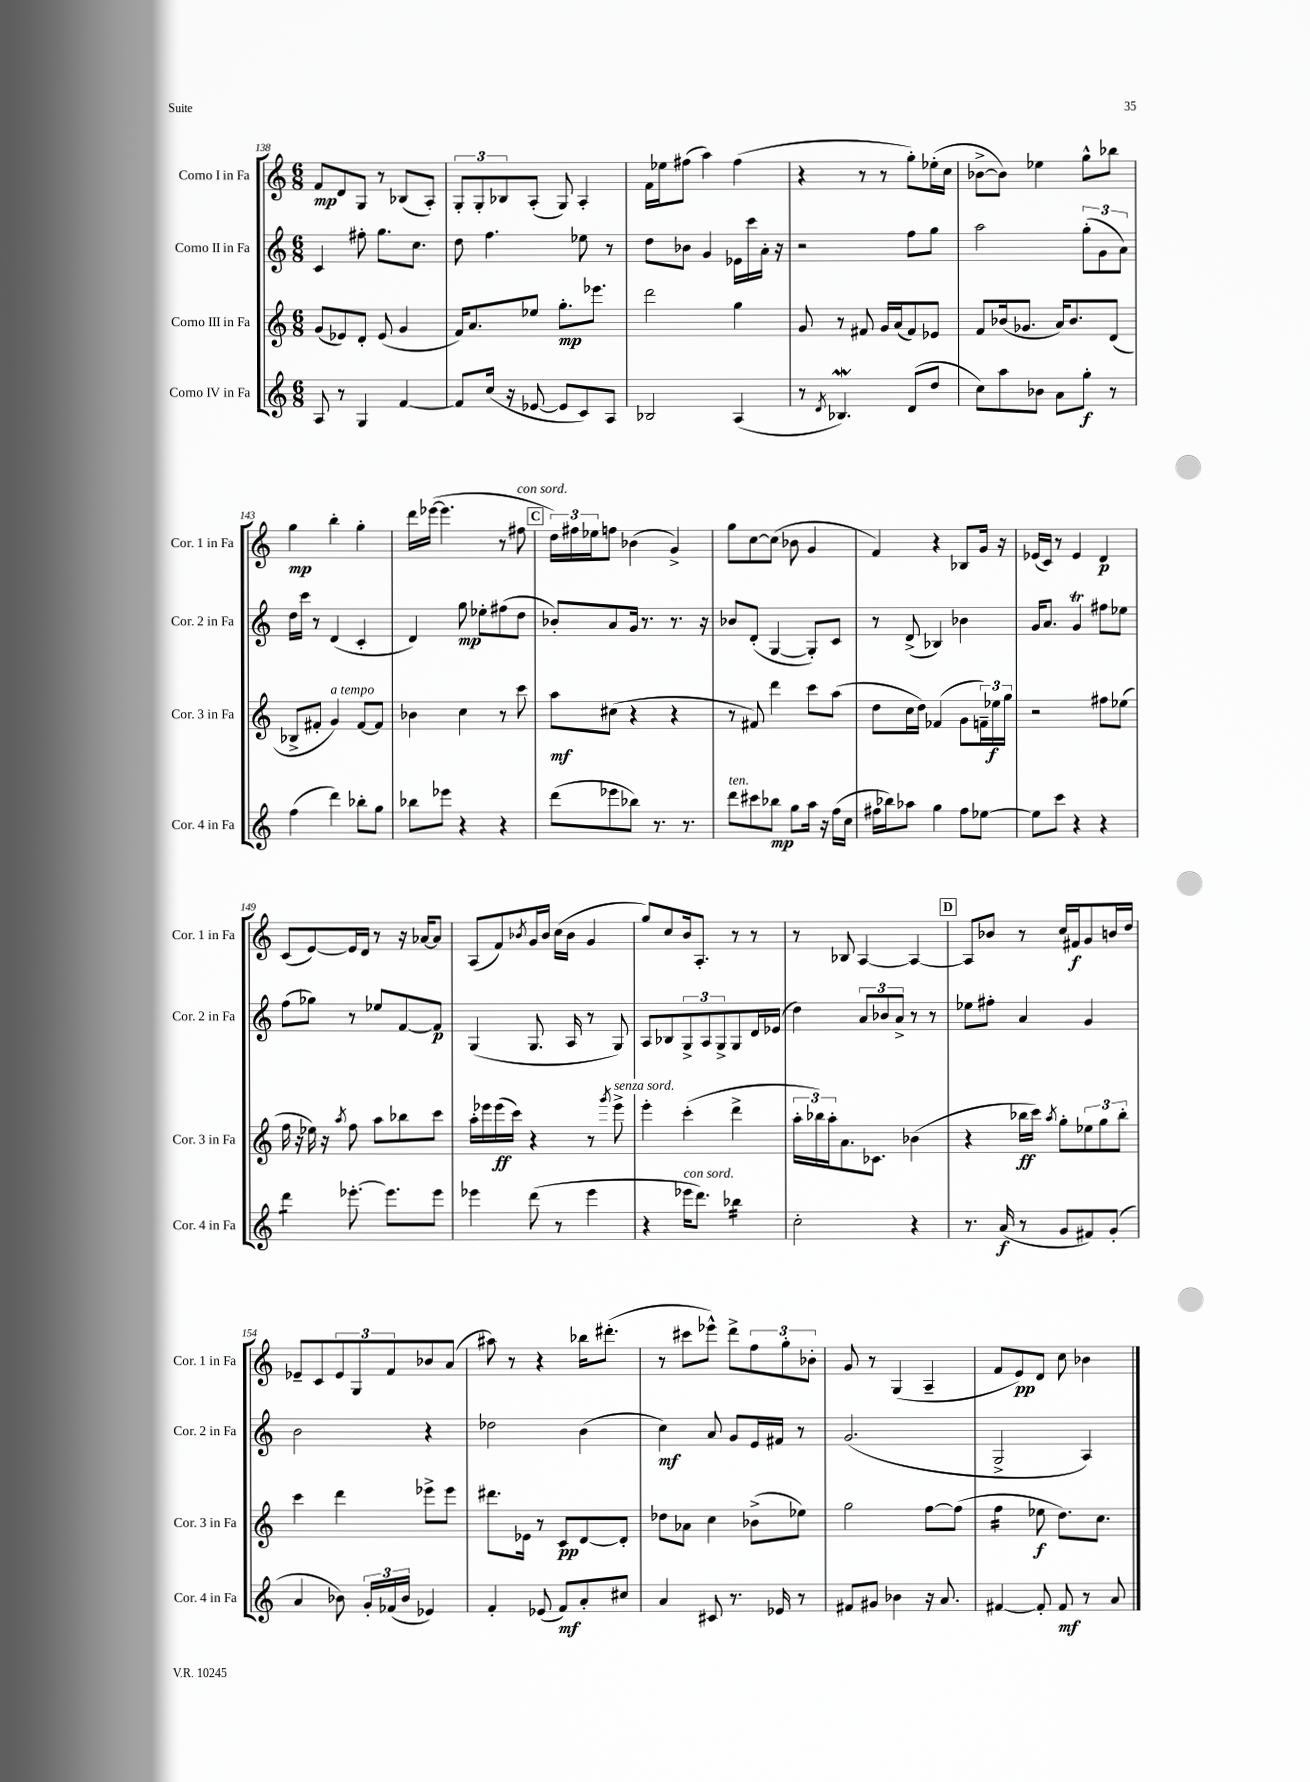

**kern	**kern	**kern	**kern
*staff4	*staff3	*staff2	*staff1
*clefG2	*clefG2	*clefG2	*clefG2
*k[]	*k[]	*k[]	*k[]
*M6/8	*M6/8	*M6/8	*M6/8
8A/	(8g/L	4c/	8f/L
8r	8e-/)	.	8d/
4G/	8d'/J	8ff#'\	8G/J
.	(8e-/	8.gg\L	8r
[4f/	4g/	.	(8B-/L
.	.	8.cc\J	.
.	.	.	8A'/J)
=	=	=	=
8f/]L	16f/LK)	8dd\	12G'/L
.	8.a/	.	.
.	.	.	12G'/
(16cc/Jk	.	4.ff\	.
.	.	.	12B-/
16r	.	.	.
[8e-/	8ee-/J	.	(8A'/J
8e-/]L	8.gg'\L	.	8G/)
8c/)	.	8ee-\	4A'/
.	8.eee-\J	.	.
8A/J	.	8r	.
=	=	=	=
2B-/	2ddd\	8dd\L	16f\LL
.	.	.	16ee-\J
.	.	8b-\J	(8ff#\J
.	.	4g/	4aa\)
(4A/	4gg\	16e-\LL	(4ff#\
.	.	16ccc\	.
.	.	16a'\JJ	.
.	.	16r	.
=	=	=	=
8r	8g/	2r	4r
8qd/	.	.	.
4.B-/)	8r	.	.
.	8f#/	.	8r
.	16g/LL	.	8r
.	(16a/J	.	.
(8d/L	8f#/)	8ff\L	8gg'\L)
8dd/J	8e-/J	8gg\J	(16ee-'\L
.	.	.	16cc\JJ
=	=	=	=
8cc\L)	8f/L	2aa\	[8b-^\L
8aa\	(16b-/k	.	8b-\]J)
.	8.g-/J	.	.
8b-\J	.	.	4ee-\
8a\L	16a/LK)	.	.
.	8.b-/	.	.
8gg'\J	.	(12gg'\L	8gg^^\L
.	.	12g\	.
8r	(8d/J	.	8bb-\J
.	.	12a\J)	.
=	=	=	=
(4ff\	8B-^/L	16dd\LL	4gg\
.	.	16ccc\JJ	.
.	8f#'/J	8r	.
4ddd\)	4g/)	(4d/	4bb'\
8bb-'\L	[8f#/L	4c'/	4gg'\
8gg\J	8f#/]J	.	.
=	=	=	=
8bb-\L	4b-\	4d/)	16ddd\LL
.	.	.	([16eee-\JJ
8eee-\J	.	.	4.eee-\]
4r	4cc\	8gg\	.
.	.	8ee-'\L	.
4r	8r	(8ff#\	8r
.	8ccc\	8dd\J	8ff#\
=	=	=	=
(8ddd\L	8aa\L	8b-'/L)	24dd\LL)
.	.	.	24ff#\
.	.	.	24ee-\J
8eee-\	(8cc#\J	8a/	8ff\J
8bb-\J)	4r	16g/Jk	(4b-\
.	.	8.r	.
8.r	.	.	.
.	4r	8.r	4g^/)
8.r	.	.	.
.	.	16r	.
=	=	=	=
8ddd\L	8r	8b-/L	8gg\L
8ccc#\	8f#/)	(8d'/J	[8cc\
8bb-\J	4ddd\	[4G/	(8cc\]J
8gg\L	.	.	8b-\
16aa\Jk	8ccc\L	8G'/]L)	4g/
16r	.	.	.
(16ff\LL	(8aa\J	8c/J	.
16cc\JJ	.	.	.
=	=	=	=
16ff#\LL	8dd\L	8r	4f/)
16bb-\J)	.	.	.
8aa-\J	16cc\L	(8d^/	.
.	16dd\JJ)	.	.
4gg\	(4f-/	4B-/)	4r
8ff#\L	8g\L	4b-\	8B-/L
[8ee-\J	24f~\L)	.	16g/Jk
.	24ee-\	.	.
.	.	.	16r
.	24gg\JJ	.	.
=	=	=	=
8ee-\]L	2r	16g/LK	(16e-/LL
.	.	8.a/J	16c/JJ)
8ccc\J	.	.	8r
4r	.	4g/	4e-/
4r	8ff#\L	8ff#\L	4d/
.	(8ee-\J	8ee-\J	.
=	=	=	=
4ddd\	16ff\	(8ff\L	(8c/L
.	16r	.	.
.	16ee-\)	8gg-\J)	[8e/)
.	16r	.	.
.	8qaa/	.	.
[8.eee-'\	8ff\	8r	16e/]L
.	.	.	16d/JJ
.	8aa\L	8ee-/L	8r
8.eee-\]L	.	.	.
.	8bb-\	[8f/	16r
.	.	.	[16a-/LK
8eee-\J	8ccc\J	8f/]J	8a-/]J
=	=	=	=
4eee-\	16aa'\LL	(4G/	(8A/L
.	16eee-\	.	.
.	(16eee-\	.	8f/)
.	16ccc\JJ)	.	.
.	.	.	8qb-/
(8ddd\	4r	8.G/	16g/L
.	.	.	16b-/JJ
8r	.	.	(16cc\LL
.	.	16A/	16b-\JJ
4eee-\	8r	8r	4g/
.	8qggg/	.	.
.	8eee-^\	8G/)	.
=	=	=	=
4r	4eee'\	8A/L	8gg/L)
.	.	8B-/	8cc/
16eee-\LK	(4ccc'\	12G^/	16b/k
8.ddd\J)	.	.	8.A'/J
.	.	12A/	.
.	.	12G^/	.
4bb-\	4ddd^\	8G/	8r
.	.	16d/L	8r
.	.	(16e-/JJ	.
=	=	=	=
2cc'\	24aa'\LL	4dd\)	8r
.	24bb-\)	.	.
.	24aa'\J	.	.
.	8.a\	.	8B-/
.	.	12a/L	[4A/
.	8.c-\J	.	.
.	.	12b-/	.
.	.	12a^/J	.
4r	(4b-\	8r	4A/_
.	.	8r	.
=	=	=	=
8.r	4r	8ee-\L	8A/]L
.	.	8ff#'\J	8b-/J
(16a/	.	.	.
8r	16bb-\LL	4a/	8r
.	16ccc\JJ)	.	.
.	8qaa/	.	.
8g/L	8gg'\L	.	16cc/LL
.	.	.	16f#/J
8f#/)	12ee-\	4g/	8g/
.	12gg\	.	.
(8g'/J	.	.	16b/L
.	12bb-'\J	.	.
.	.	.	16dd/JJ
=	=	=	=
4a/	4ccc\	2b\	8e-~/L
.	.	.	8c/
8b-\)	4ddd\	.	12e-/
.	.	.	12G/
24g'/LL	.	.	.
(24f-/	.	.	12f/
24b-/JJ	.	.	.
4e-/)	8eee-^\L	4r	8b-/
.	8eee-\J	.	(8a/J
=	=	=	=
4f'/	8.ddd#\L	2dd-\	8aa#\)
.	.	.	8r
.	16e-\Jk	.	.
(8e-/	8r	.	4r
8f/L)	8c/L	.	.
8a'/	[8d/	(4b\	16bb-\LK
.	.	.	(8.ddd#'\J
8cc#/J	8d'/]J	.	.
=	=	=	=
4a/	8dd-\L	4cc\)	8r
.	8a-\J	.	8ccc#\L
8c#/	4cc\	8a/	8eee-^^\J)
8.r	.	8g/L	8ddd^\L
.	(8b-^\L	16e/L	12ff\
16e-/	.	16f#/JJ	.
.	.	.	12gg'\
8r	8ee-\J)	8r	.
.	.	.	12b-'\J
=	=	=	=
8f#/L	2gg\	(2.g/	8g/
8g#/J	.	.	8r
4b-\	.	.	(4G/
16r	[8ff\L	.	4A~/
8.a/	.	.	.
.	(8ff\]J	.	.
=	=	=	=
[4f#/	4ff\	2G^/	8f/L
.	.	.	8e/)
8f#'/]	8ee-\	.	8d/J
8f#/	8.dd\L)	.	8cc\
8r	.	4A/)	4b-\
.	8.cc\J	.	.
8a/	.	.	.
==	==	==	==
*-	*-	*-	*-
